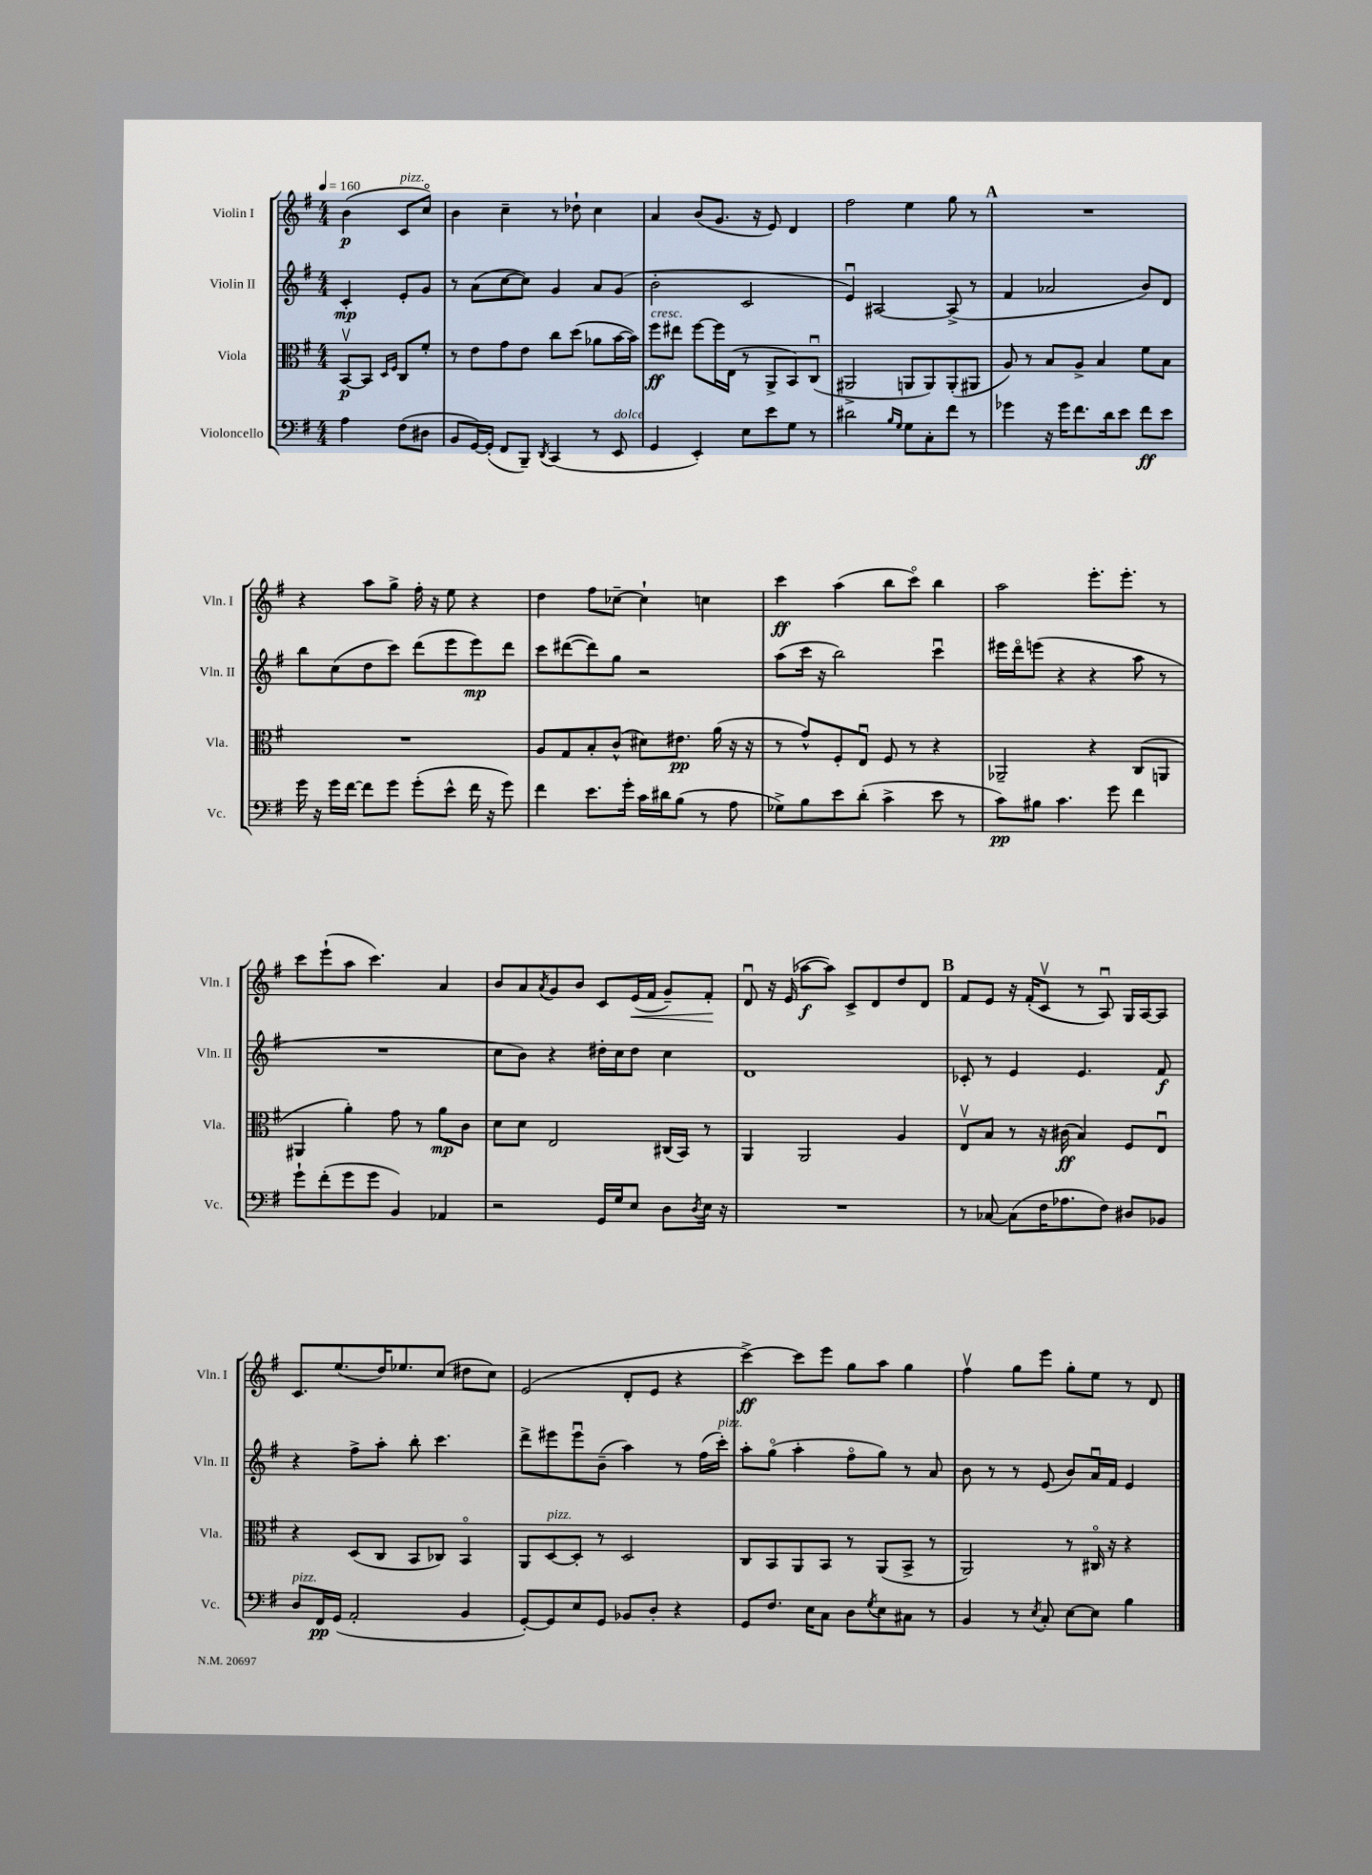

**kern	**kern	**kern	**kern
*staff4	*staff3	*staff2	*staff1
*clefF4	*clefC3	*clefG2	*clefG2
*k[f#]	*k[f#]	*k[f#]	*k[f#]
*M4/4	*M4/4	*M4/4	*M4/4
*MM160	*MM160	*MM160	*MM160
4A	[8BBv	4c'	(4b
.	8BB]	.	.
.	16qqD	.	.
.	16qqF#	.	.
(8F#	8C	8e'	8c
8D#	8f#'	8g	8cco)
=	=	=	=
8BB	8r	8r	4b
[16GG)	8e	(8a	.
(16GG']	.	.	.
8FF#	8g	[8cc	4cc~
8BBB~)	8e	8cc])	.
8qDD	.	.	.
(4CC	8cc	4g	8r
.	(8dd	.	8dd-`
8r	8a-	8a	4cc
8EE	[16b	(8g	.
.	16b])	.	.
=	=	=	=
4GG	8ff#	2b'	4a
.	8ee#	.	.
4EE')	[8ff#	.	(8b
.	16ff#]	.	8.g
.	(16E	.	.
8E	8r	2c	.
.	.	.	16r
8e	8AA^	.	8e)
8G	8BB)	.	4d
8r	(8Cu	.	.
=	=	=	=
2d#	2AA#^	4eu)	2ff#
.	.	[2A#	.
16qqB	.	.	.
16qqG	.	.	.
8G	8AA	.	4ee
8C'	8AA)	.	.
8f#	(8AA'	(8A#^]	8gg
8r	8AA#	8r	8r
=	=	=	=
4g-	8A)	4f#	1r
.	8r	.	.
16r	8B	2a-	.
16g-	.	.	.
8.f#	8A^	.	.
.	4B	.	.
16d	.	.	.
8e	.	.	.
8f#	8f#	8b)	.
8e	8B	8d	.
=	=	=	=
16g	1r	8bb	4r
16r	.	.	.
16g	.	(8cc	.
[16f#	.	.	.
8f#]	.	8dd	8aa
8g	.	8ccc)	8gg^
(8g'	.	(8ddd	16ff#'
.	.	.	16r
8e^^	.	8eee	8ee
16f#	.	8eee)	4r
16r	.	.	.
8g)	.	8ddd	.
=	=	=	=
4f#	8A	8ccc	4dd
.	8G	([8ddd#	.
8.e	8B'	8ddd#])	8ff#
.	(8c^^	8gg	[8cc-~
16g'	.	.	.
16c	8d#)	2r	4cc-`]
16d#	.	.	.
(8B	8.e#	.	.
8r	.	.	4cc
.	(16a	.	.
8A	16r	.	.
.	16r	.	.
=	=	=	=
8G-^)	8r	(8aa	4ccc
8B	8g^^)	16ccc	.
.	.	16r	.
8e	8F#'	2bb)	(4aa
(8d'	8Eu	.	.
4c^	8F#	.	8bb
.	8r	.	8ccco)
8e	4r	4cccu	4bb
8r	.	.	.
=	=	=	=
8c)	2AA-~	16eee#	2aa
.	.	16dddo	.
8B#	.	(8eee	.
4.c	.	4r	.
.	4r	4r	8.eee'
8g	.	.	.
.	.	.	8.eee'
4f#	(8C	8aa	.
.	8AA	8r	8r
=	=	=	=
8g`	4AA#	1r	8ccc
(8f#'	.	.	(8eee`
8g	4a')	.	8aa
8g	.	.	4.ccc)
4BB)	8g	.	.
.	8r	.	.
4AA-	8a	.	4a
.	8c	.	.
=	=	=	=
2r	8d	8cc	8b
.	8d	8b)	8a
.	.	.	8qa
.	2E	4r	8g
.	.	.	8b
16GG	.	16dd#'	8c
16G	.	16cc	.
8E	.	8dd#	(16e
.	.	.	16f#
8D	(16C#	4cc	8g~)
.	16BB)	.	.
8qD	.	.	.
16E	8r	.	8f#'
16r	.	.	.
=	=	=	=
1r	4AA	1d	8du
.	.	.	16r
.	.	.	(16e
.	2AA	.	[8aa-
.	.	.	8aa-])
.	.	.	8c^
.	.	.	8d
.	4A	.	8dd
.	.	.	8d
=	=	=	=
8r	8Ev	8c-'	8f#
[8C-	8B	8r	8e
(8C-]	8r	4e	16r
.	.	.	(16f#'
16F#	16r	.	8cv
8.A-	(16c#	.	.
.	4B)	4.e	8r
8F#)	.	.	8Au)
8D#	8F#	.	16G
.	.	.	[16A
8BB-	8Eu	8f#	8A]
=	=	=	=
8D	4r	4r	8.c
16FF#	.	.	.
(16GG	.	.	(8.ee
2AA'	(8D	8ff#^	.
.	8C	8aa'	16dd)
.	.	.	8.ee-
.	8BB	8bb'	.
.	8C-)	4.ccc	(8cc
4BB	4BBo	.	8dd#
.	.	.	8cc)
=	=	=	=
[8GG')	8AA	8ddd^	(2e
8GG]	[8D	8eee#	.
8E	8D']	8eee#u	.
8GG	8r	(8b~	.
8BB-	2D	4aa)	8d'
8D'	.	.	8e
4r	.	8r	4r
.	.	(16ff#	.
.	.	16ccc')	.
=	=	=	=
8GG	8C	8aa'	[4ccc^)
8.F#	8BB	(8ggo	.
.	8AA	4aa'	8ccc]
16E	.	.	.
8C	8BB	.	8eee
8D	8r	8ff#o	8gg
8qG	.	.	.
8E	(8AA	8gg)	8aa
8C#	8BB^	8r	4gg
8r	8r	8a	.
=	=	=	=
4BB	2AA)	8b	4ff#v
.	.	8r	.
8r	.	8r	8gg
8qE	.	.	.
8C'	.	(8e	8eee
[8E	8r	8b)	8gg'
8E]	16C#o	16au	8ee
.	16r	16f#	.
4B	4r	4e	8r
.	.	.	8d
==	==	==	==
*-	*-	*-	*-
